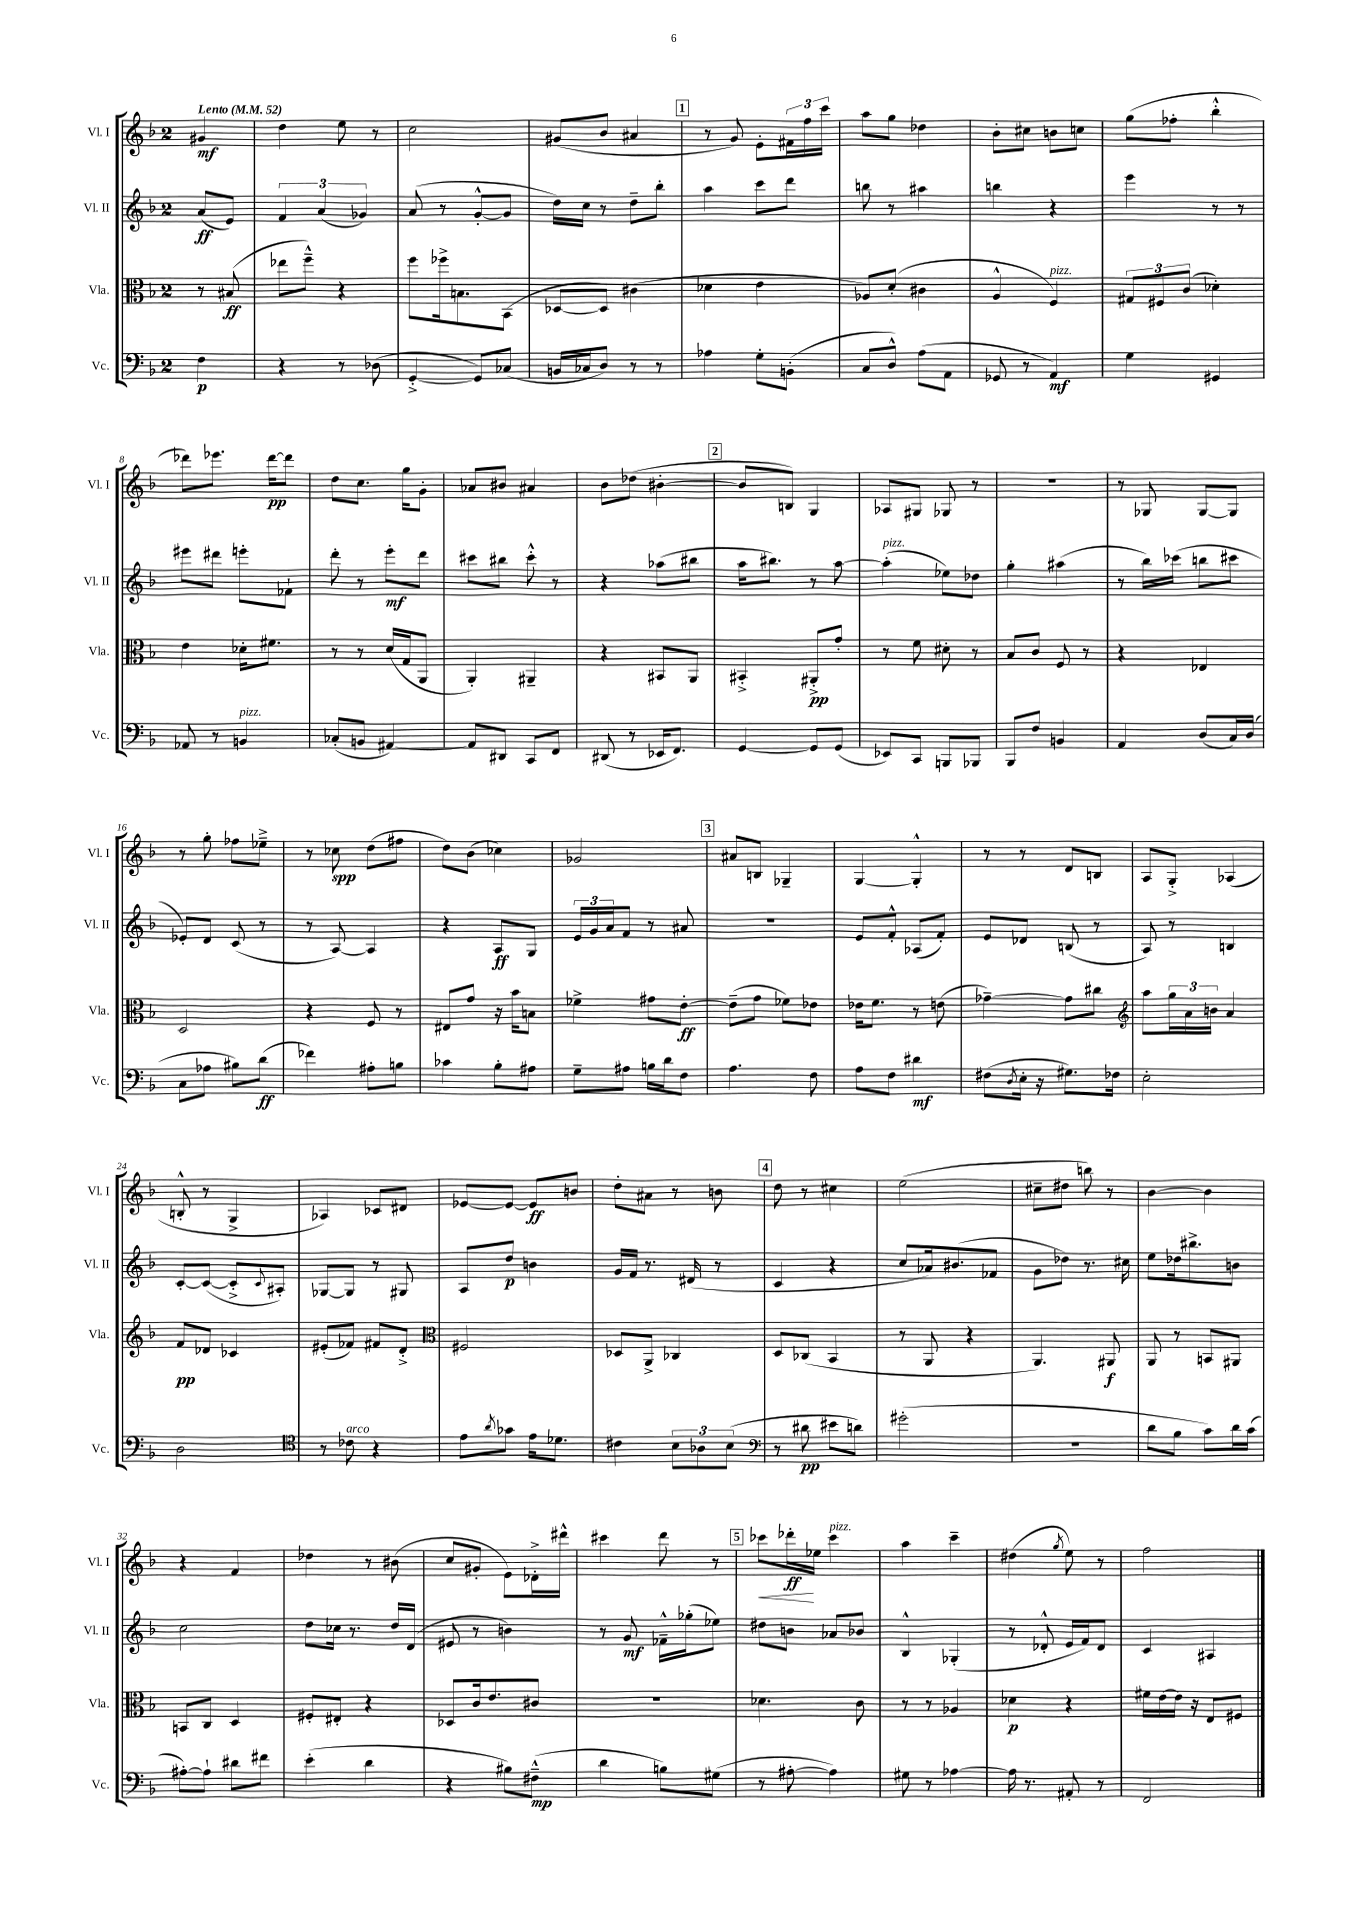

**kern	**kern	**kern	**kern
*staff4	*staff3	*staff2	*staff1
*clefF4	*clefC3	*clefG2	*clefG2
*k[b-]	*k[b-]	*k[b-]	*k[b-]
*M2/4	*M2/4	*M2/4	*M2/4
*MM52	*MM52	*MM52	*MM52
4F	8r	(8a	4g#
.	(8B#	8e)	.
=	=	=	=
4r	8ee-	6f	4dd
.	8ff~^^)	.	.
.	.	(6a	.
8r	4r	.	8ee
.	.	6g-)	.
(8D-	.	.	8r
=	=	=	=
[4GG'^	8ff	(8a	2cc
.	16ff-^	8r	.
.	8.B	.	.
8GG])	.	[8g'^^	.
(8C-	(8BB-	8g]	.
=	=	=	=
16BB	[8D-	16dd)	(8g#
16C-	.	16cc	.
8D)	8D-])	8r	8b-
8r	(4c#	8dd~	4a#
8r	.	8bb-'	.
=	=	=	=
4A-	4d-	4aa	8r
.	.	.	8g)
8G'	4e	8ccc	8e'
(8BB'	.	8ddd	24f#
.	.	.	24ff
.	.	.	24ccc
=	=	=	=
8C	8A-)	8bb	8aa
8D^^)	(8d'	8r	8gg
(8A	4c#	4aa#	4dd-
8AA	.	.	.
=	=	=	=
8GG-	4A^^	4bb	8b-'
8r	.	.	8cc#
4AA)	4F)	4r	8b
.	.	.	8cc
=	=	=	=
4G	12G#	4eee	(8gg
.	12F#	.	.
.	.	.	8ff-'
.	(12c	.	.
4GG#	4d-')	8r	4bb-'^^
.	.	8r	.
=	=	=	=
8AA-	4e	8eee#	8ddd-)
8r	.	8ddd#	8.eee-
4BB	16d-'	8eee'	.
.	8.f#	.	[16ddd-
.	.	8f-`	8ddd-]
=	=	=	=
(8C-'	8r	8ddd'	8dd
8BB	8r	8r	8.cc
[4AA#)	(16d	8eee'	.
.	16G	.	16gg
.	8AA	8ddd	8g'
=	=	=	=
8AA#]	4AA')	8ccc#	8a-
8DD#	.	8bb#	8b#
8CC	4AA#~	8ccc#'^^	4a#
8FF	.	8r	.
=	=	=	=
(8DD#	4r	4r	8b-
8r	.	.	(8dd-
16EE-	8BB#	(8aa-	[4b#'
8.FF)	.	.	.
.	8AA	8bb#	.
=	=	=	=
[4GG	4BB#'^	16aa	8b#]
.	.	8.bb#)	.
.	.	.	8B)
8GG]	8AA#'^	8r	4G
(8GG	8g'	[8aa	.
=	=	=	=
8EE-)	8r	(4aa']	8A-
8CC	8f	.	8G#
8BBB	8d#'	8ee-)	8G-
8BBB-	8r	8dd-	8r
=	=	=	=
8BBB-	8B-	4gg'	2r
8F	8c	.	.
4BB	8F	(4aa#	.
.	8r	.	.
=	=	=	=
4AA	4r	8r	8r
.	.	16bb-)	8G-
.	.	(16ccc-	.
(8D	4E-	8bb	[8G-
16C)	.	8ccc#	8G-]
(16D	.	.	.
=	=	=	=
8C	2D	8e-')	8r
8A-	.	8d	8gg'
8B#)	.	(8c	8ff-
(8d	.	8r	8ee-~^
=	=	=	=
4f-)	4r	8r	8r
.	.	[8A)	8cc-
8A#'	8F	4A]	(8dd
8B	8r	.	8ff#
=	=	=	=
4c-	8E#	4r	8dd)
.	8g	.	(8b-
8B-'	16r	8A	4cc-)
.	16b-	.	.
8A#	8B	8G	.
=	=	=	=
8G~	4f-^	24e	2g-
.	.	24g	.
.	.	24a	.
8A#	.	8f	.
16B	8g#	8r	.
16d	.	.	.
8F	[8e'	8a#	.
=	=	=	=
4.A	(8e~]	2r	8a#
.	8g	.	8B
.	8f-)	.	4G-~
8F	8e-	.	.
=	=	=	=
8A	16e-	8e	[4G
.	8.f	.	.
8F	.	8f'^^	.
4d#	8r	(8A-	4G'^^]
.	(8e	8f')	.
=	=	=	=
(8F#	[4g-~)	8e	8r
8qD	.	.	.
16E'	.	8d-	8r
16r	.	.	.
8.G#)	8g-]	(8B	8d
.	8cc#	8r	8B
16F-	.	.	.
=	=	=	=
*	*clefG2	*	*
2E'	8aa	8A)	8A
.	24gg	8r	8G'^
.	24a	.	.
.	24b	.	.
.	4a	4B	(4A-
=	=	=	=
2D	8f	[8c'	8B'^^
.	8d-	(8c_	8r
.	4c-	8c'^]	4G^
.	.	8qqc	.
.	.	8A#')	.
=	=	=	=
*clefC4	*	*	*
8r	(8e#'	[8G-	4A-)
8c-	8f-)	8G-]	.
4r	8f#	8r	8c-
.	8d'^	8G#	8d#
=	=	=	=
*	*clefC3	*	*
8e	2F#	8A	[8e-
8qa	.	.	.
8g-	.	8dd	8e-_
16e	.	4b	8e-]
8.d-	.	.	.
.	.	.	8b
=	=	=	=
4c#	8D-	16g	8dd'
.	.	16f	.
.	8AA^	8.r	8a#
12B-	4C-	.	8r
.	.	(16d#	.
12A-	.	.	.
.	.	8r	8b
(12B-	.	.	.
=	=	=	=
*clefF4	*	*	*
8r	8D	4c	8dd
8d#	(8C-	.	8r
8e#	4BB-	4r	4cc#
8d)	.	.	.
=	=	=	=
(2g#'	8r	8cc	(2ee
.	8AA	16a-)	.
.	.	(8.b#	.
.	4r	.	.
.	.	8f-	.
=	=	=	=
2r	4.AA)	8g	8cc#~
.	.	8dd-)	8dd#
.	.	8.r	8bb)
.	8AA#	.	8r
.	.	16cc#	.
=	=	=	=
8d	8AA	8ee	[4b-
8B-	8r	16dd-	.
.	.	8.bb#^	.
8c)	8BB	.	4b-]
16d	8AA#	8b	.
(16c	.	.	.
=	=	=	=
[8A#')	8BB	2cc	4r
8A#`]	8C	.	.
8d#	4D	.	4f
8f#	.	.	.
=	=	=	=
(4e'	8F#'	8dd	4dd-
.	8E#'	16cc-	.
.	.	8.r	.
4d	4r	.	8r
.	.	16dd	(8b#
.	.	(16d	.
=	=	=	=
4r	8D-	8e#	8cc
.	16c	8r	8g#'
.	8.e	.	.
8B#)	.	4b)	8e)
(8F#~^^	8c#	.	16d-'^
.	.	.	16ddd#^^
=	=	=	=
4d	2r	8r	4ccc#
.	.	8g	.
8B)	.	16f-~^^	8ddd
.	.	(16gg-'	.
(8G#	.	8ee-)	8r
=	=	=	=
8r	4.d-	8dd#	8ccc-
[8A#'	.	8b	16ddd-'
.	.	.	16ee-
4A#])	.	8a-	4ccc-
.	8c	8b-	.
=	=	=	=
8G#	8r	4B-^^	4aa
8r	8r	.	.
[4A-	4A-	(4G-'	4ccc~
=	=	=	=
16A-]	4d-	8r	(4dd#
8.r	.	.	.
.	.	8d-'^^	.
.	.	.	8qgg
8AA#'	4r	16e	8ee)
.	.	16f)	.
8r	.	8d-	8r
=	=	=	=
2FF	16f#	4c	2ff
.	[16e	.	.
.	16e]	.	.
.	16r	.	.
.	8E	4A#	.
.	8F#	.	.
==	==	==	==
*-	*-	*-	*-
